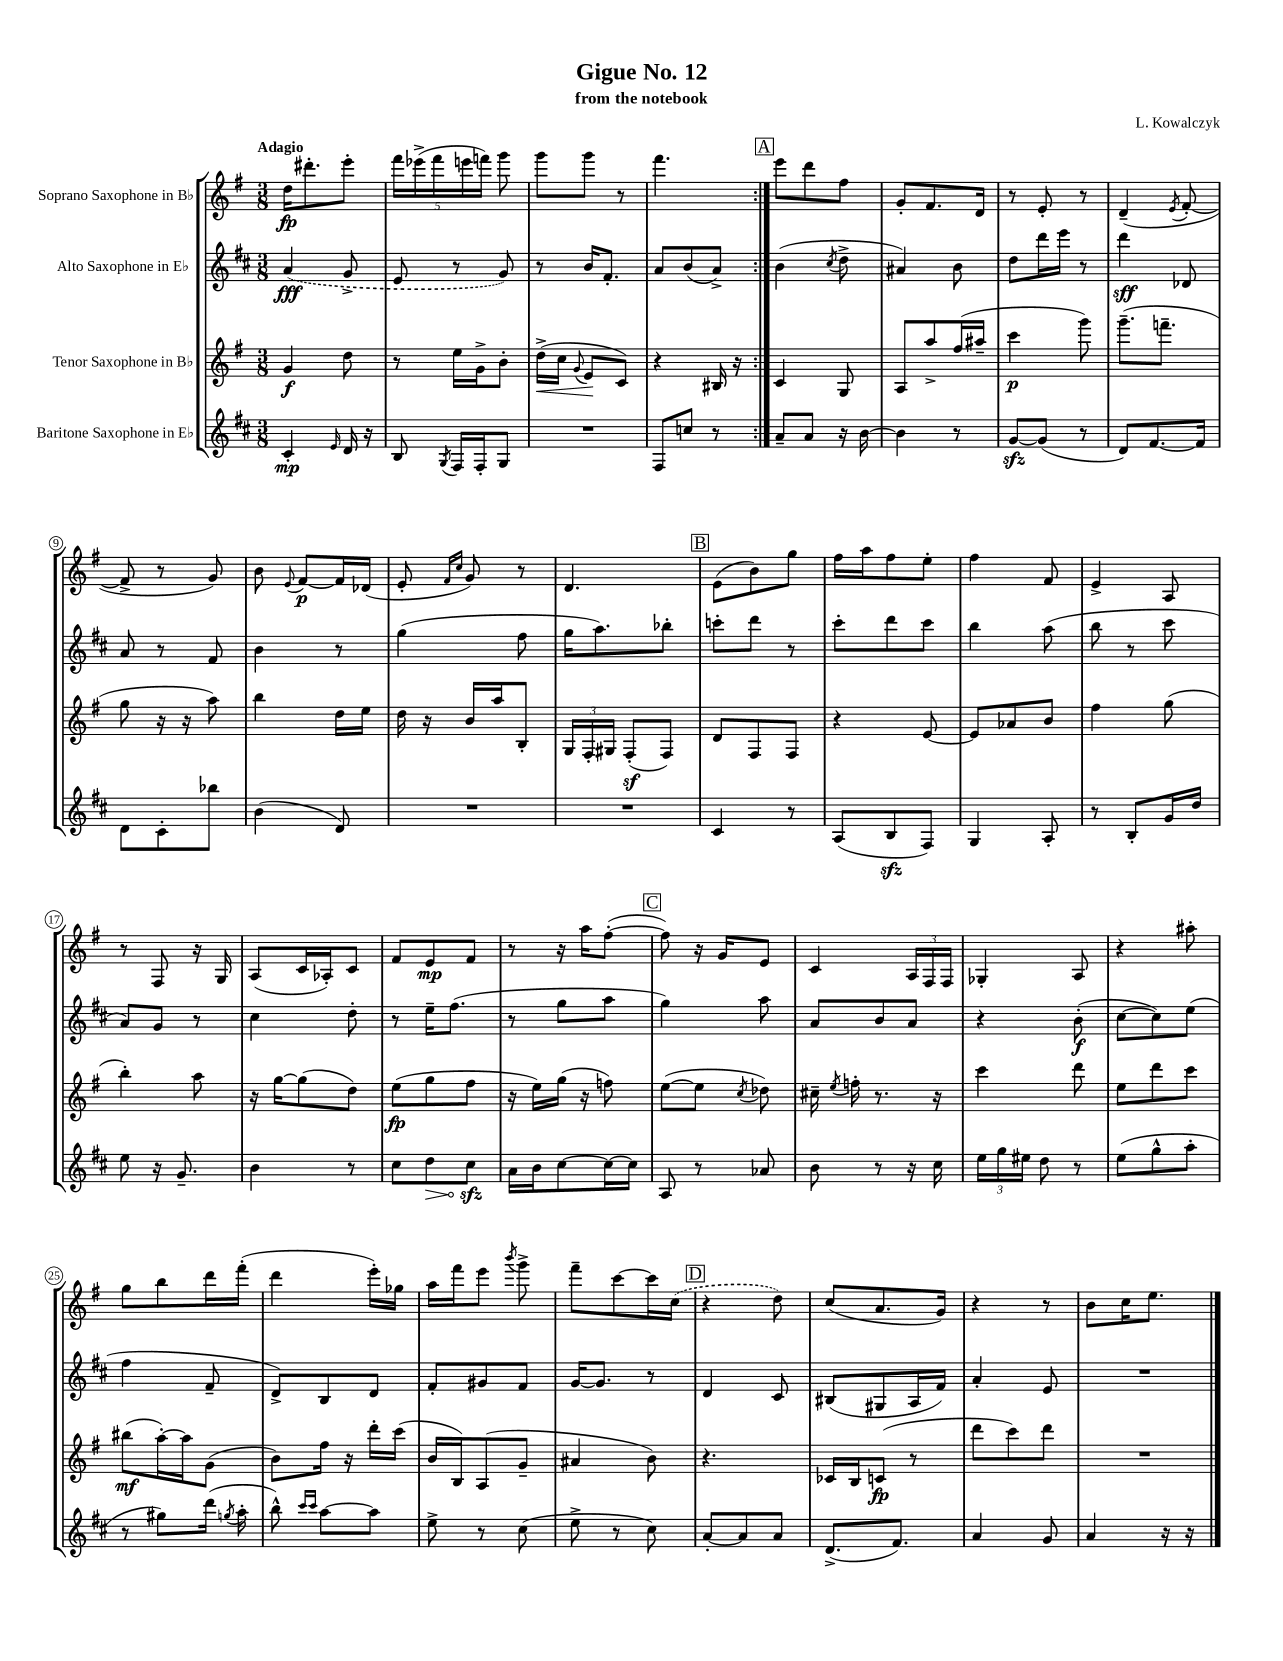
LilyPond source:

\header { title = "Gigue No. 12" composer = "L. Kowalczyk" subtitle = "from the notebook" }
<<
\new StaffGroup <<
\new Staff = "s0" \with { instrumentName = "Soprano Saxophone in Bb" } {
    \clef treble \key g \major \numericTimeSignature \time 3/8 \tempo "Adagio"
    \autoBeamOff \repeat volta 2 { d''16[\fp dis'''8.-. e'''8]-. |
    \tuplet 5/4 { fis'''16[ ees'''16->( fis'''16 e'''16 f'''16]) } g'''8 |
    g'''8[ g'''8] r8 |
    fis'''4. | }
    \mark \markup { \box "A" } e'''8[ d'''8 fis''8] |
    g'8[-. fis'8. d'16] |
    r8 e'8-. r8 |
    d'4--( \acciaccatura { e'8 } fis'8~-. |
    fis'8-> r8 g'8) |
    b'8 \appoggiatura { e'8 } fis'8[~\p fis'16 des'16]( |
    e'8-. \grace { fis'16[ c''16] } g'8) r8 |
    d'4. |
    \mark \markup { \box "B" } e'8[( b'8) g''8] |
    fis''16[ a''16 fis''8 e''8]-. |
    fis''4 fis'8 |
    e'4-> a8 |
    r8 fis8 r16 g16 |
    a8[( c'16 aes16-.) c'8] |
    fis'8[ e'8\mp fis'8] |
    r8 r16 a''16[ fis''8]~-.( |
    \mark \markup { \box "C" } fis''8) r16 g'16[ e'8] |
    c'4 \tuplet 3/2 { a16[ fis16 fis16] } |
    ges4-. a8 |
    r4 ais''8-. |
    g''8[ b''8 d'''16 fis'''16]-.( |
    d'''4 e'''16[-.) ges''16] |
    a''16[ fis'''16 e'''8] \acciaccatura { b'''8 } g'''8-> |
    fis'''8[-- c'''8~ c'''16 \once \slurDashed c''16]( |
    \mark \markup { \box "D" } r4 d''8) |
    c''8[( a'8. g'16]) |
    r4 r8 |
    b'8[ c''16 e''8.] \bar "|." |
}
\new Staff = "s1" \with { instrumentName = "Alto Saxophone in Eb" } {
    \clef treble \key d \major \numericTimeSignature \time 3/8
    \autoBeamOff \repeat volta 2 { \once \slurDashed a'4\fff( g'8-> |
    e'8 r8 g'8) |
    r8 b'16[ fis'8.]-. |
    a'8[ b'8( a'8]->) | }
    \mark \markup { \box "A" } b'4( \acciaccatura { cis''8 } d''8-> |
    ais'4) b'8 |
    d''8[ d'''16 e'''16] r8 |
    d'''4\sff des'8 |
    a'8 r8 fis'8 |
    b'4 r8 |
    g''4( fis''8 |
    g''16[ a''8.) bes''8]-. |
    \mark \markup { \box "B" } c'''8[-. d'''8] r8 |
    cis'''8[-. d'''8 cis'''8] |
    b''4 a''8( |
    b''8 r8 cis'''8 |
    a'8[) g'8] r8 |
    cis''4 d''8-. |
    r8 e''16[-- fis''8.]( |
    r8 g''8[ a''8] |
    \mark \markup { \box "C" } g''4) a''8 |
    a'8[ b'8 a'8] |
    r4 b'8-.\f( |
    cis''8[~ cis''8) e''8]( |
    fis''4 fis'8-- |
    d'8[->) b8 d'8] |
    fis'8[-. gis'8 fis'8] |
    g'16[~ g'8.] r8 |
    \mark \markup { \box "D" } d'4 cis'8 |
    bis8[( gis8 a16 fis'16]) |
    a'4-. e'8 |
    R4. \bar "|." |
}
\new Staff = "s2" \with { instrumentName = "Tenor Saxophone in Bb" } {
    \clef treble \key g \major \numericTimeSignature \time 3/8
    \autoBeamOff \repeat volta 2 { g'4\f d''8 |
    r8 e''16[ g'16-> b'8]-. |
    d''16[->\<( c''16] \appoggiatura { g'8 } e'8[\! c'8]) |
    r4 bis16 r16 | }
    \mark \markup { \box "A" } c'4 g8 |
    a8[ a''8-> fis''16( ais''16]-- |
    c'''4\p g'''8) |
    g'''8.[--( f'''8.]-- |
    g''8 r16 r16 a''8) |
    b''4 d''16[ e''16] |
    d''16 r16 b'16[ a''16 b8]-. |
    \tuplet 3/2 { g16[ fis16-. gis16] } fis8[-.\sf( fis8]) |
    \mark \markup { \box "B" } d'8[ fis8 fis8] |
    r4 e'8~ |
    e'8[ aes'8 b'8] |
    fis''4 g''8( |
    b''4-.) a''8 |
    r16 g''16[~ g''8( d''8]) |
    e''8[\fp( g''8 fis''8] |
    r16 e''16[) g''16]( r16 f''8) |
    \mark \markup { \box "C" } e''8[~( e''8] \acciaccatura { c''8 } des''8) |
    cis''16-- \acciaccatura { e''8 } f''16-. r8. r16 |
    c'''4 d'''8 |
    e''8[ d'''8 c'''8] |
    bis''8[\mf( a''16~-.) a''16 g'8]( |
    b'8[) fis''16] r16 d'''16[-. c'''16]( |
    b'16[ b16) a8( g'8]-- |
    ais'4 b'8) |
    \mark \markup { \box "D" } r4. |
    ces'16[ b16 c'8]\fp( r8 |
    d'''8[ c'''8) d'''8] |
    R4. \bar "|." |
}
\new Staff = "s3" \with { instrumentName = "Baritone Saxophone in Eb" } {
    \clef treble \key d \major \numericTimeSignature \time 3/8
    \autoBeamOff \repeat volta 2 { cis'4-.\mp \grace { e'16 } d'16 r16 |
    b8 \acciaccatura { g8 } fis16[ fis16-. g8] |
    R4. |
    fis8[ c''8] r8 | }
    \mark \markup { \box "A" } a'8[-- a'8] r16 b'16~ |
    b'4 r8 |
    g'8[~\sfz g'8]( r8 |
    d'8[) fis'8.~ fis'16] |
    d'8[ cis'8-. bes''8] |
    b'4( d'8) |
    R4. |
    R4. |
    \mark \markup { \box "B" } cis'4 r8 |
    a8[( b8\sfz fis8]) |
    g4 a8-. |
    r8 b8[-. g'16 d''16] |
    e''8 r16 g'8.-- |
    b'4 r8 |
    cis''8[ \once \override Hairpin.circled-tip = ##t d''8\> cis''8]\sfz\! |
    a'16[ b'16 cis''8~ cis''16~ cis''16] |
    \mark \markup { \box "C" } a8 r8 aes'8 |
    b'8 r8 r16 cis''16 |
    \tuplet 3/2 { e''16[ g''16 eis''16] } d''8 r8 |
    e''8[( g''8-^ a''8]-. |
    r8 gis''8[) d'''16]( \acciaccatura { g''8 } a''16-. |
    b''8-^) \grace { cis'''16[ cis'''16] } a''8[~ a''8] |
    e''8-> r8 cis''8( |
    e''8-> r8 cis''8) |
    \mark \markup { \box "D" } a'8[~-. a'8 a'8] |
    d'8.[->( fis'8.]) |
    a'4 g'8 |
    a'4 r16 r16 \bar "|." |
}
>>
>>
\layout { \context { \Score \override BarNumber.stencil = #(make-stencil-circler 0.1 0.3 ly:text-interface::print) } }
